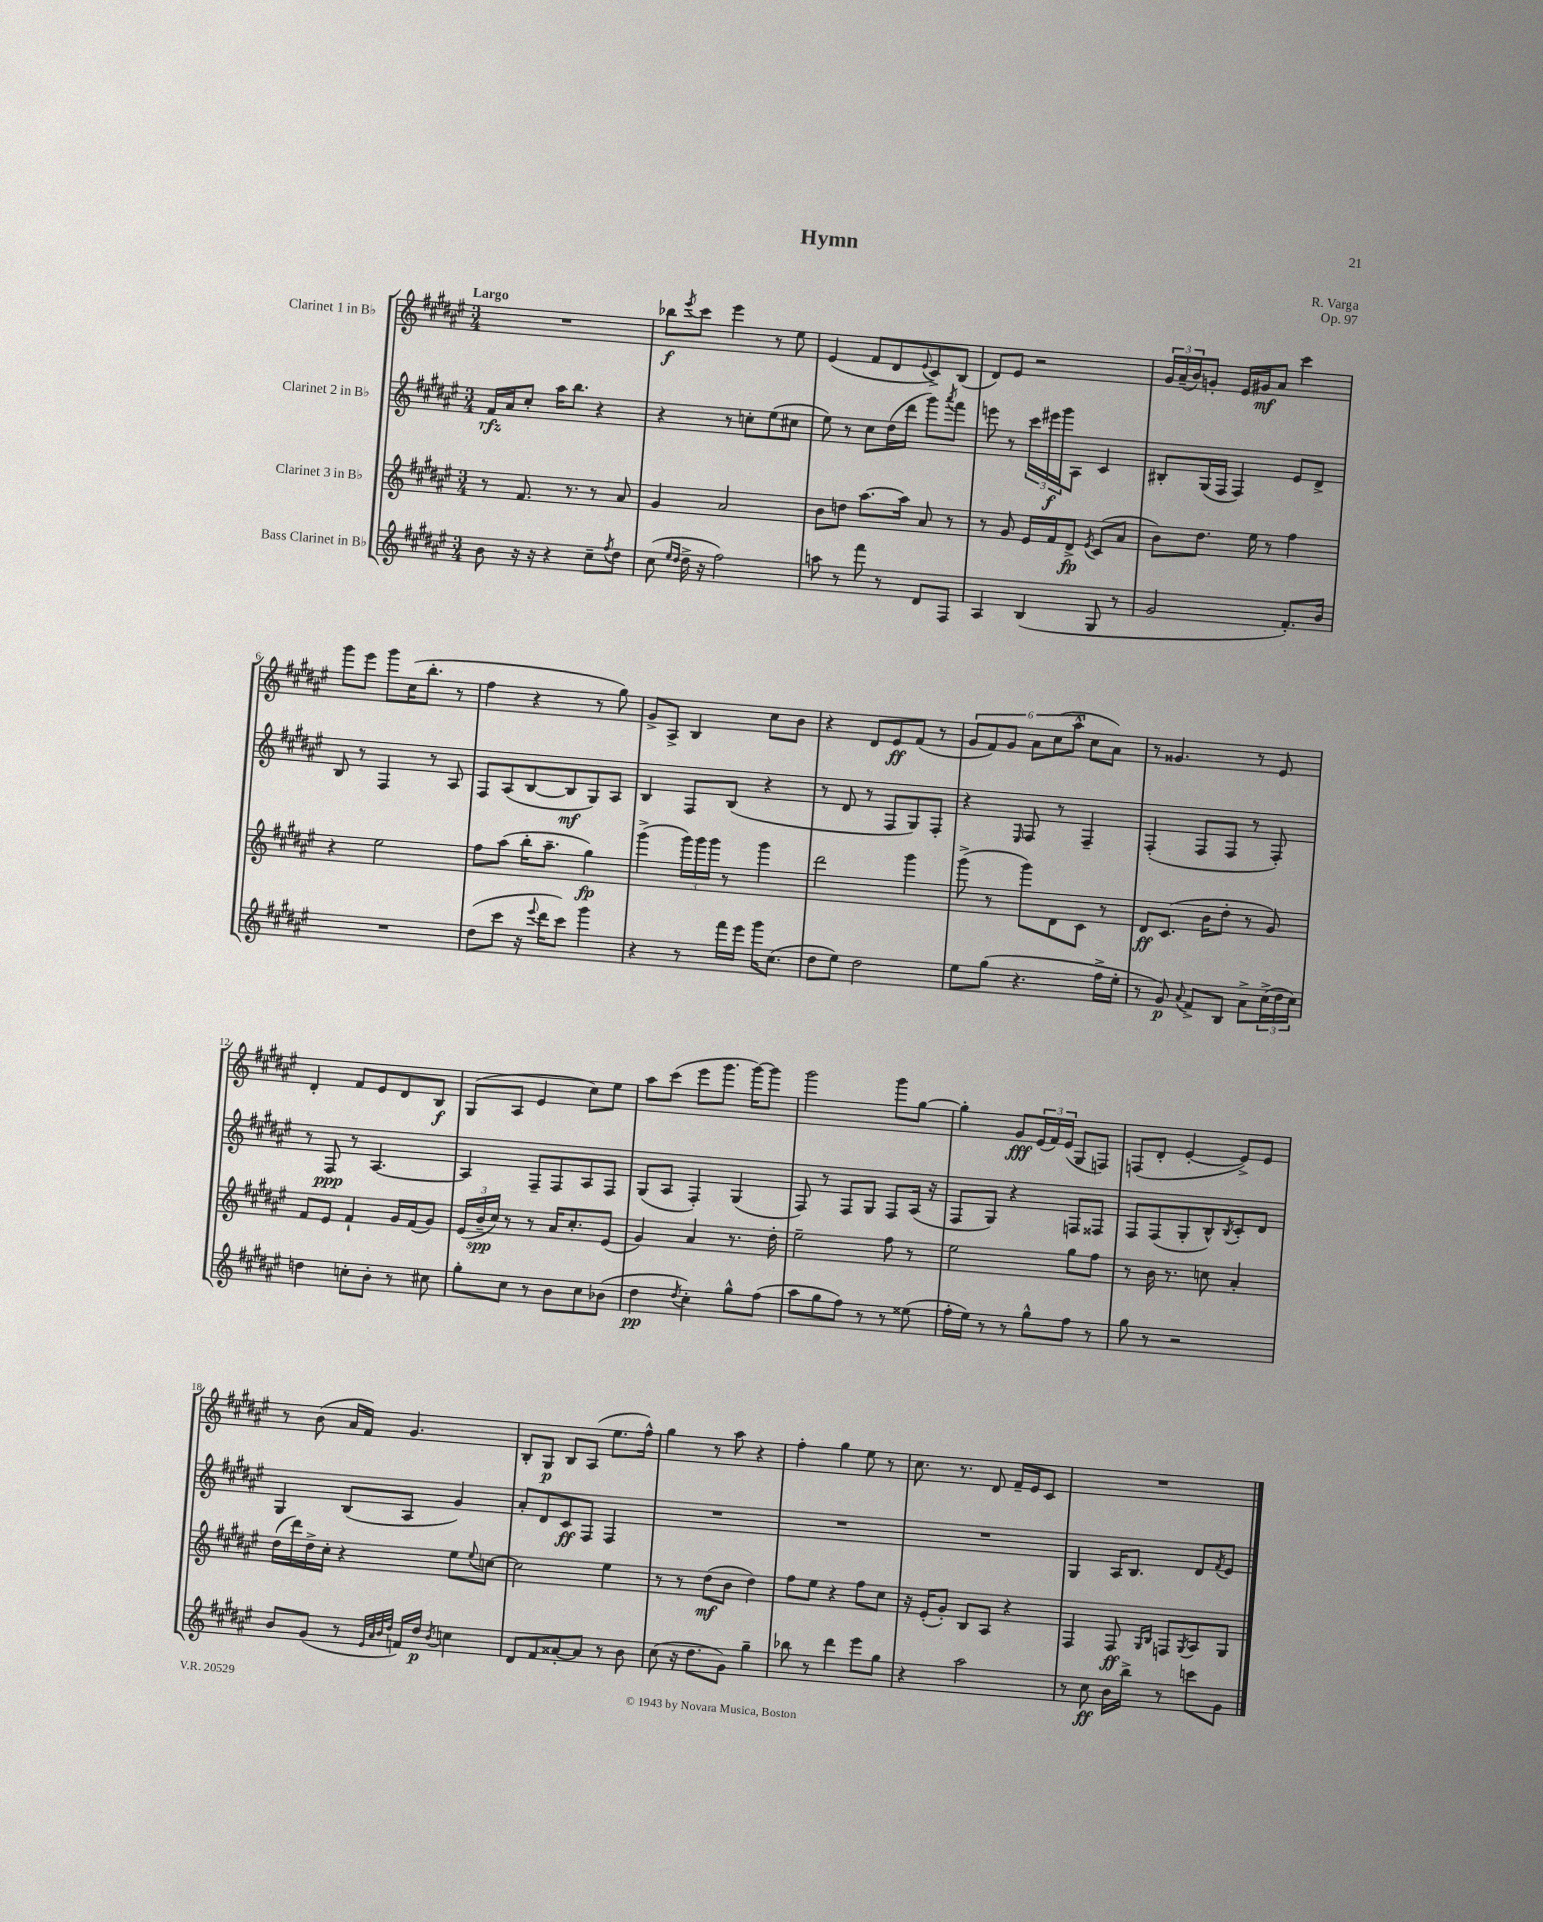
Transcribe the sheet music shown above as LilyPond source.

\header { title = "Hymn" composer = "R. Varga" opus = "Op. 97" }
<<
\new StaffGroup <<
\new Staff = "s0" \with { instrumentName = "Clarinet 1 in Bb" } {
    \clef treble \key fis \major \numericTimeSignature \time 3/4 \tempo "Largo"
    R2. |
    bes''8\f \acciaccatura { eis'''8 } cis'''8 eis'''4 r8 eis''8 |
    eis'4( fis'8 dis'8 \appoggiatura { eis'8 } cis'8->) b8( |
    dis'8) eis'8 r2 |
    \tuplet 3/2 { gis'16 ais'16--( b'16) } g'8-. eis'16 gis'16\mf ais'8 cis'''4 |
    gis'''8 eis'''8 gis'''8 cis''16( b''8.-. r8 |
    fis''4 r4 r8 gis''8) |
    gis'8-> ais8-> b4 cis''8 b'8 |
    r4 dis'8 eis'8\ff fis'8( r8 |
    \tuplet 6/4 { gis'8 fis'8) gis'8 ais'8 cis''8( ais''8-^ } cis''8 ais'8) |
    r8 gisis'4. r8 eis'8 |
    dis'4-. fis'8 eis'8 dis'8 b8\f |
    gis8( ais8 eis'4 cis''8) eis''8 |
    ais''8 cis'''8( eis'''8 gis'''8. gis'''16~) gis'''8 |
    gis'''2 gis'''8 gis''8~ |
    gis''4-. gis'8\fff \tuplet 3/2 { eis'16( fis'16) eis'16( } gis8 f8) |
    f8( dis'8-. eis'4~-. eis'8->) eis'8 |
    r8 b'8( ais'16 fis'16) gis'4. |
    b8-. gis8\p b8 ais8( eis''8. fis''16-^) |
    gis''4 r8 ais''8 r4 |
    fis''4-. gis''4 eis''8 r8 |
    cis''8. r8. dis'8 fis'16-- eis'16 cis'8 |
    R2. \bar "|." |
}
\new Staff = "s1" \with { instrumentName = "Clarinet 2 in Bb" } {
    \clef treble \key fis \major \numericTimeSignature \time 3/4
    fis'16\rfz ais'16 cis''8-. ais''16 b''8. r4 |
    r4 r8 c''8-. eis''8( cis''8 |
    eis''8) r8 cis''8 dis''16( dis'''16 gis'''8) \acciaccatura { ais'''8 } fis'''8 |
    e'''8 r8 \tuplet 3/2 { cis'''16 eis'''16\f gis'''16 } ais8 cis'4 |
    bis8-. gis16( fis16 fis4) eis'8 dis'8-> |
    b8 r8 fis4 r8 ais8 |
    fis8 ais8( b8~ b8\mf gis8) ais8 |
    b4 fis8 b8( r4 |
    r8 dis'8 r8 fis8 gis8) fis8-. |
    r4 \grace { eis16 } fis8 r8 fis4-- |
    fis4-.( fis8 fis8 r8 fis8-.) |
    r8 fis8\ppp r8 ais4.~ |
    ais4 fis8-- fis8 ais8 fis8 |
    gis8( ais8 fis4-.) gis4( |
    fis8) r8 fis8 gis8 fis8 ais16( r16 |
    fis8 gis8) r4 f8 fisis8 |
    fis8 fis8( gis8-. b8-^) \acciaccatura { b8 } cis'8-. dis'8 |
    gis4 b8( ais8 gis'4) |
    ais'8-. dis'8 cis'8\ff fis8 fis4 |
    R2. |
    R2. |
    R2. |
    gis4 ais16 b8. dis'8 \acciaccatura { fis'8 } eis'8 \bar "|." |
}
\new Staff = "s2" \with { instrumentName = "Clarinet 3 in Bb" } {
    \clef treble \key fis \major \numericTimeSignature \time 3/4
    r8 fis'8. r8. r8 ais'8 |
    gis'4 ais'2 |
    b'8 d''8 ais''8.~ ais''16 ais'8 r8 |
    r8 gis'8 eis'16 fis'16 dis'8->\fp \acciaccatura { eis'8 } cis'8( ais'8 |
    b'8) dis''8. eis''16 r8 fis''4 |
    r4 eis''2 |
    fis''8 ais''8( b''16-. ais''8.-- gis''4\fp) |
    gis'''4->( \tuplet 3/2 { gis'''16) gis'''16 gis'''16 } r8 gis'''4 |
    dis'''2 gis'''4 |
    gis'''8->( r8 gis'''8) dis'8 cis'8 r8 |
    dis'8\ff cis'8.( b'16 dis''8-. r8 gis'8) |
    fis'8 eis'8 fis'4-! gis'16 fis'16( gis'8) |
    \tuplet 3/2 { eis'16( b'16--\spp cis''16) } r8 r8 ais'16 cis''8.-. eis'8( |
    gis'4) ais'4 r8. dis''16-. |
    eis''2-- fis''8 r8 |
    eis''2 gis''8 fis''8 |
    r8 b'16 r8. c''8 ais'4-. |
    dis''16( dis'''16) dis''16-> cis''16-. r4 eis''8 \appoggiatura { eis''8 } c''8~ |
    c''2 eis''4 |
    r8 r8 dis''8\mf( b'8 dis''4) |
    fis''8 eis''8 r4 fis''8 cis''8 |
    r16 eis'16-.( gis'8-.) b8 ais8 r4 |
    fis4 fis8\ff \grace { gis16 b16 } f8 \acciaccatura { gis8 } ais8 gis8 \bar "|." |
}
\new Staff = "s3" \with { instrumentName = "Bass Clarinet in Bb" } {
    \clef treble \key fis \major \numericTimeSignature \time 3/4
    b'8 r16 r16 r4 cis''8-- \acciaccatura { fis''8 } dis''8 |
    cis''8( \grace { eis''16 dis''16 } dis''16-> r16 fis''2) |
    a''8 r8 fis'''8 r8 dis'8 fis8 |
    ais4 b4( gis8 r8 |
    gis'2 fis'8.-.) b'16 |
    R2. |
    dis''8( cis'''8 r16 \appoggiatura { eis'''8 } dis'''16 cis'''8) gis'''4 |
    r4 r8 fis'''16 eis'''16 gis'''16 cis''8.( |
    dis''8 eis''8) dis''2 |
    eis''8 gis''8( r4. fis''16-> eis''16-. |
    r8 gis'8\p) \appoggiatura { ais'8 } fis'8-> b8 ais'8-> \tuplet 3/2 { cis''16->( dis''16 cis''16) } |
    d''4 c''8-. b'8-. r8 cis''8 |
    gis''8-. cis''8 r8 b'8 cis''8 bes'8( |
    dis''4\pp \acciaccatura { dis''8 } cis''4-.) gis''8-^ fis''8( |
    ais''8 gis''8 fis''8) r8 r8 eisis''8( |
    fis''16-. eis''16) r8 r8 gis''8-^ fis''8 r8 |
    gis''8 r8 r2 |
    b'8 gis'8( r8 \grace { eis'32 ais'32 b'32 dis''32 } f'16) dis''16\p \acciaccatura { b'8 } c''4 |
    dis'8 fis'8 aisis'8~-. aisis'8 r8 b'8 |
    cis''8( r16 dis''8. gis'8) gis''4-- |
    bes''8 r8 dis'''4 eis'''8 gis''8 |
    r4 ais''2 |
    r8 cis''8\ff b'16 b''16-> r8 c'''8 gis'8 \bar "|." |
}
>>
>>
